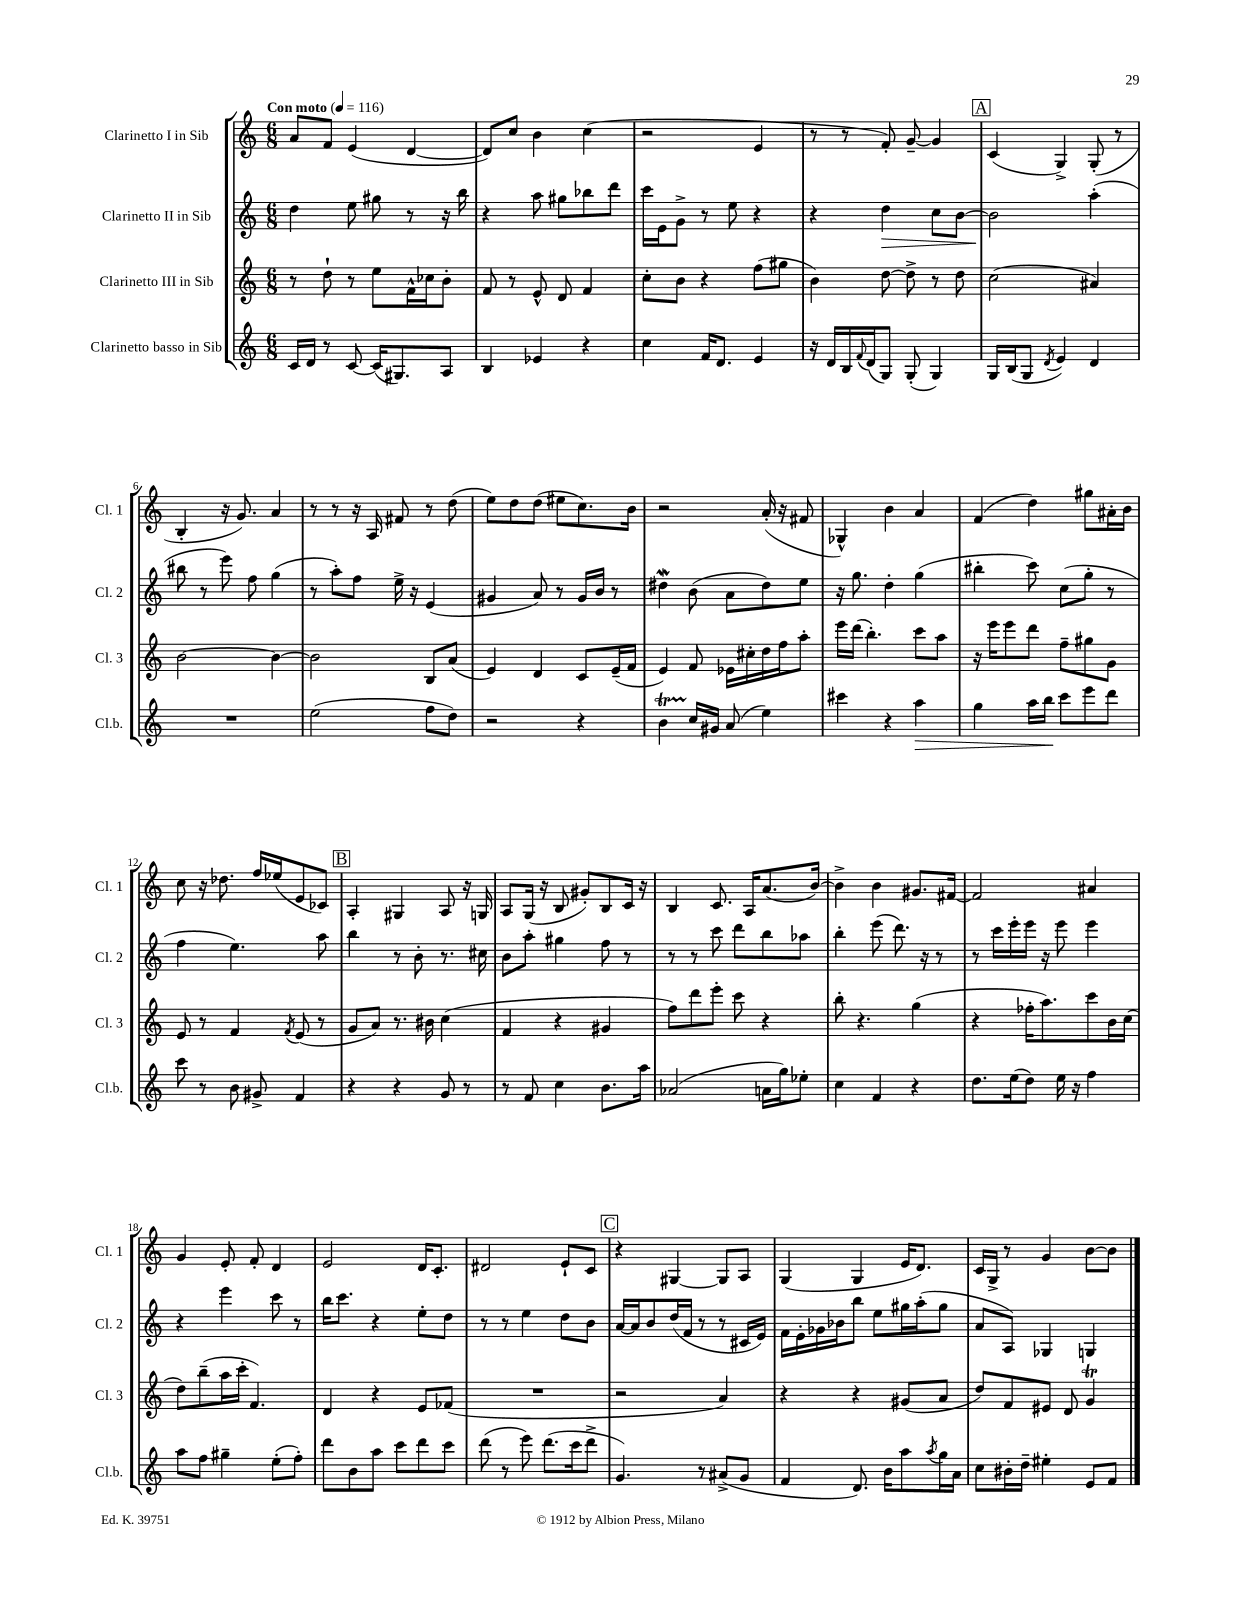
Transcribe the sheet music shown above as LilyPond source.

<<
\new StaffGroup <<
\new Staff = "s0" \with { instrumentName = "Clarinetto I in Sib" shortInstrumentName = "Cl. 1" } {
    \clef treble \key c \major \numericTimeSignature \time 6/8 \tempo "Con moto" 4 = 116
    a'8 f'8 e'4( d'4~ |
    d'8) c''8 b'4 c''4( |
    r2 e'4 |
    r8 r8 f'8-.) g'8~-- g'4 |
    \mark \markup { \box "A" } c'4( g4->) g8-.( r8 |
    b4-. r16 g'8.) a'4 |
    r8 r8 r16 a16 fis'8 r8 d''8( |
    e''8) d''8 d''8( eis''8 c''8.) b'16 |
    r2 a'16-.( r16 fis'8 |
    ges4-^) b'4 a'4 |
    f'4( d''4) gis''8 ais'16-. b'16 |
    c''8 r16 des''8. f''16 ees''16( e'8 ces'8) |
    \mark \markup { \box "B" } a4-. gis4 a8 r16 g16 |
    a8 g16( r16 b8 gis'8-.) b8 c'16 r16 |
    b4 c'8. a16 a'8.( b'16~) |
    b'4-> b'4 gis'8. fis'16~ |
    fis'2 ais'4 |
    g'4 e'8-. f'8-. d'4 |
    e'2 d'16 c'8.-. |
    dis'2 e'8-! c'8 |
    \mark \markup { \box "C" } r4 gis4~ gis8 a8 |
    g4( g4 e'16 d'8.) |
    c'16 g16-> r8 g'4 b'8~ b'8 \bar "|." |
}
\new Staff = "s1" \with { instrumentName = "Clarinetto II in Sib" shortInstrumentName = "Cl. 2" } {
    \clef treble \key c \major \numericTimeSignature \time 6/8
    d''4 e''8 gis''8 r8 r16 b''16 |
    r4 a''8 gis''8 bes''8 d'''8 |
    c'''16 e'16 g'8-> r8 e''8 r4 |
    r4 d''4\> c''8 b'8~ |
    \mark \markup { \box "A" } b'2\! a''4-.( |
    bis''8 r8 e'''8) f''8 g''4( |
    r8 a''8-.) f''8 e''16-> r16 e'4( |
    gis'4 a'8) r8 gis'16 b'16 r8 |
    dis''4\mordent b'8( a'8 dis''8) e''8 |
    r16 g''8. d''4-. g''4( |
    bis''4-. c'''8) c''8( g''8-. r8 |
    f''4 e''4.) a''8 |
    \mark \markup { \box "B" } b''4 r8 b'8-. r8. cis''16 |
    b'8 a''8-. gis''4 f''8 r8 |
    r8 r8 c'''8 d'''8 b''8 aes''8 |
    b''4-. e'''8( d'''8.) r16 r8 |
    r8 c'''16 e'''16-. e'''16 r16 e'''8 e'''4 |
    r4 e'''4 c'''8 r8 |
    b''16 c'''8. r4 e''8-. d''8 |
    r8 r8 e''4 d''8 b'8 |
    \mark \markup { \box "C" } a'16~ a'16 b'8 d''16( f'16 r8 r8 cis'16 e'16) |
    f'16 e'16-. ges'16 bes'16 b''8 e''8 gis''16 a''16-.( gis''8 |
    a'8 a8) ges4 g4 \bar "|." |
}
\new Staff = "s2" \with { instrumentName = "Clarinetto III in Sib" shortInstrumentName = "Cl. 3" } {
    \clef treble \key c \major \numericTimeSignature \time 6/8
    r8 d''8-! r8 e''8 f'16-^ ces''16 b'8-. |
    f'8 r8 e'8-^ d'8 f'4 |
    c''8-. b'8 r4 f''8( gis''8 |
    b'4) d''8~ d''8-> r8 d''8 |
    \mark \markup { \box "A" } c''2( ais'4) |
    b'2~ b'4~ |
    b'2 b8 a'8( |
    e'4) d'4 c'8 e'16--( f'16 |
    e'4) f'8 ees'16 cis''16-. d''16 f''16 a''8-. |
    e'''16 d'''16( b''4.-.) c'''8 a''8 |
    r16 e'''16 e'''8 d'''8 f''8-- gis''8 g'8 |
    e'8 r8 f'4 \acciaccatura { f'8 } e'8( r8 |
    \mark \markup { \box "B" } g'8 a'8) r8. bis'16 c''4( |
    f'4 r4 gis'4 |
    f''8) d'''8 e'''8-. c'''8 r4 |
    b''8-. r4. g''4( |
    r4 fes''16-. a''8.) c'''8 b'16 c''16( |
    d''8) b''8--( a''16 c'''16-. f'4.) |
    d'4 r4 e'8 fes'8( |
    R2. |
    \mark \markup { \box "C" } r2 a'4) |
    r4 r4 gis'8( a'8 |
    d''8) f'8 eis'8 d'8 g'4\trill \bar "|." |
}
\new Staff = "s3" \with { instrumentName = "Clarinetto basso in Sib" shortInstrumentName = "Cl.b." } {
    \clef treble \key c \major \numericTimeSignature \time 6/8
    c'16 d'16 r8 c'8~ c'16( gis8.) a8 |
    b4 ees'4 r4 |
    c''4 f'16 d'8. e'4 |
    r16 d'16 b16 \appoggiatura { f'8 } d'16( g8) g8-.( g4) |
    \mark \markup { \box "A" } g16 b16( g8 \acciaccatura { d'8 } e'4) d'4 |
    R2. |
    e''2( f''8 d''8) |
    r2 r4 |
    b'4\startTrillSpan c''16\stopTrillSpan gis'16 a'8( e''4) |
    cis'''4 r4 a''4\> |
    g''4 a''16 b''16\! c'''8 e'''8 d'''8 |
    c'''8 r8 b'8 gis'8-> f'4 |
    \mark \markup { \box "B" } r4 r4 g'8 r8 |
    r8 f'8 c''4 b'8. a''16 |
    aes'2( a'16 g''16) ees''8-. |
    c''4 f'4 r4 |
    d''8. e''16( d''8) e''16 r16 f''4 |
    a''8 f''8 gis''4-- e''8-.( f''8-.) |
    d'''8 b'8 a''8 c'''8 d'''8 c'''8 |
    d'''8( r8 e'''8) d'''8.( c'''16 d'''8-> |
    \mark \markup { \box "C" } g'4.) r8 ais'8->( g'8 |
    f'4 d'8.) b'16 a''8 \acciaccatura { a''8 } g''16 a'16 |
    c''8 bis'16-. d''16-- eis''4-. e'8 f'8 \bar "|." |
}
>>
>>
